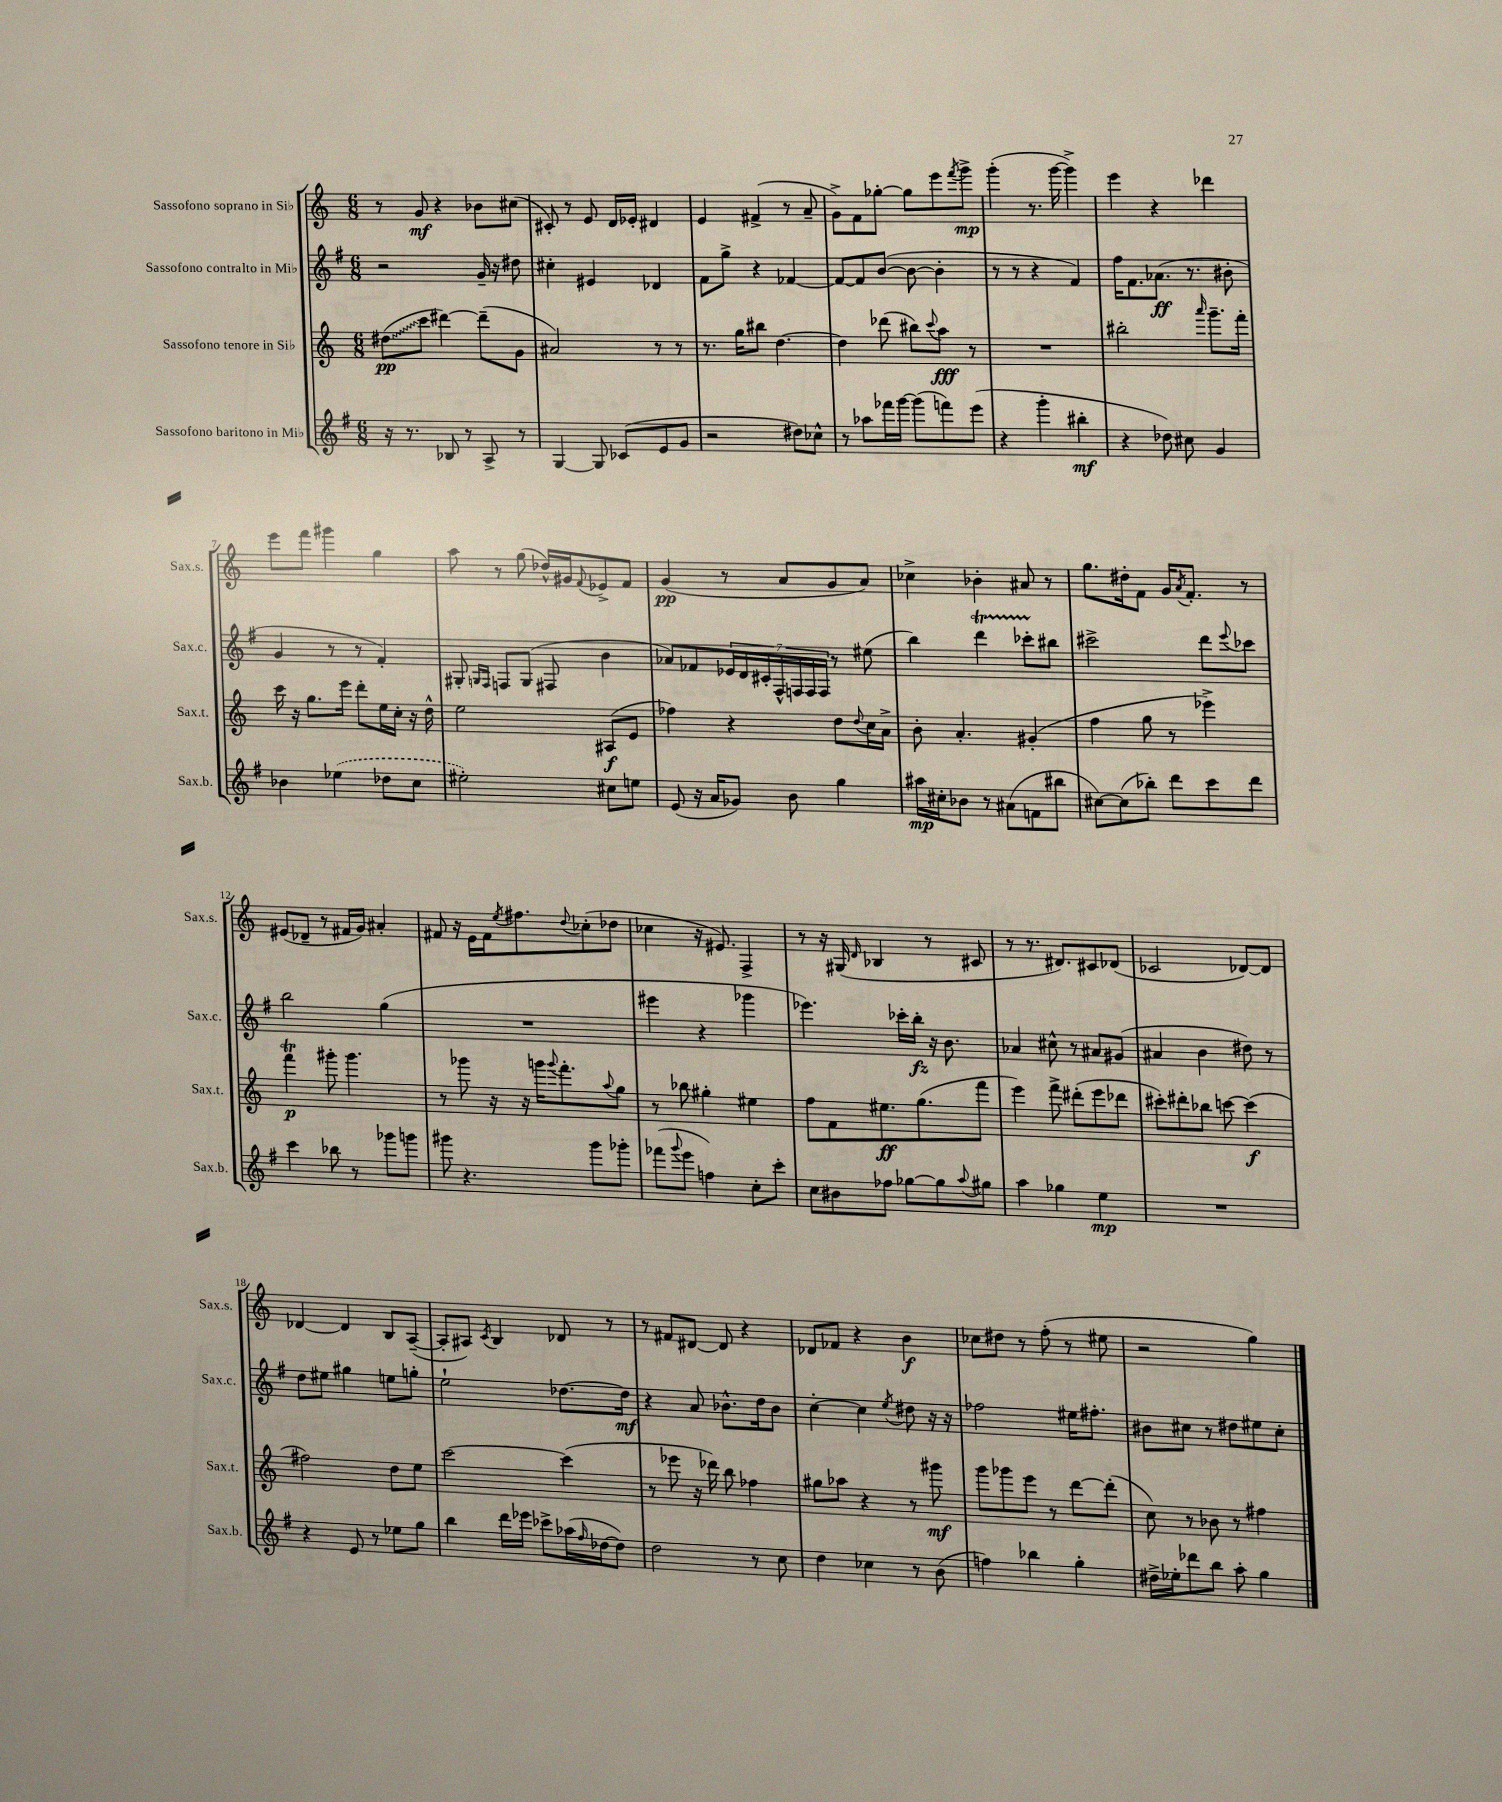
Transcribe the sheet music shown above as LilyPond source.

<<
\new StaffGroup <<
\new Staff = "s0" \with { instrumentName = "Sassofono soprano in Sib" shortInstrumentName = "Sax.s." } {
    \clef treble \key c \major \numericTimeSignature \time 6/8
    r8 g'8\mf r4 bes'8 cis''8( |
    cis'8-.) r8 e'8 d'16 ees'16-. dis'4 |
    e'4 fis'4->( r8 a'8-- |
    g'8->) f'8 ges''8~-. ges''8 e'''8 \acciaccatura { f'''8 } g'''8->\mp |
    g'''4-.( r8. g'''16~ g'''4->) |
    e'''4 r4 des'''4 |
    e'''8 f'''8 gis'''4 g''4 |
    a''8 r8 g''8( des''16-^) gis'16 \appoggiatura { f'8 } ees'8-> f'8 |
    g'4\pp( r8 a'8 g'8 a'8) |
    ces''4-> bes'4-. ais'8 r8 |
    g''8. dis''16-. f'8 g'16 \acciaccatura { a'8 } f'8.-. r8 |
    eis'8( des'8-- r8 fis'16 g'16) ais'4-. |
    fis'8 r16 e'16 fis'16 \acciaccatura { e''8 } fis''8. \appoggiatura { d''8 } ces''8-.( des''8 |
    ces''4 r16 eis'8.) f4-> |
    r8 r16 gis16( \grace { d'16 } bes4 r8 cis'8 |
    r8 r8. dis'8.) cis'8 des'8( |
    ces'2 des'8~) des'8 |
    des'4~ des'4 b8 a8~--( |
    a8-. ais8) \acciaccatura { c'8 } b4 des'8 r8 |
    r8 fis'8 dis'8~ dis'8 r4 |
    des'8 fes'8 r4 b'4\f |
    ces''8 dis''8 r8 f''8-.( r8 eis''8 |
    r2 g''4) \bar "|." |
}
\new Staff = "s1" \with { instrumentName = "Sassofono contralto in Mib" shortInstrumentName = "Sax.c." } {
    \clef treble \key g \major \numericTimeSignature \time 6/8
    r2 g'16-- r16 dis''8 |
    cis''4-. eis'4 des'4 |
    fis'8 g''8-> r4 fes'4~ |
    fes'8~ fes'8 b'8~( b'8~ b'4-. |
    r8 r8 r4 fis'4) |
    fis''16 fis'8. aes'8.\ff( r8. bis'8-. |
    g'4 r8 r8 fis'4-.) |
    gis8-. \grace { g16 fis16 } f8 g8( fis8 b'4 |
    aes'8) fes'8 \tuplet 7/4 { ees'16 d'16 cis'16-. fis16-^ f16 f16 f16 } r8 eis''8( |
    b''4) d'''4\startTrillSpan ces'''8-. bis''8\stopTrillSpan |
    cis'''2-> d'''8 \appoggiatura { e'''8 } ces'''8 |
    b''2 g''4( |
    R2. |
    eis'''4 r4 ges'''4 |
    ees'''4.) ces'''16-. b''16-.\fz r16 b'8. |
    aes'4 cis''8-^ r8 ais'8 gis'8( |
    ais'4 b'4 dis''8) r8 |
    d''8 eis''8 gis''4 e''8 g''8-. |
    e''2-! des''8.~ des''16\mf |
    r4 a'8 bes'8.-^ d''16 bes'8 |
    c''4~-. c''4 \acciaccatura { e''8 } dis''8 r16 r16 |
    fes''2 eis''16 fis''8.-. |
    bis'8 cis''8 r8 dis''8 eis''8 cis''8-. \bar "|." |
}
\new Staff = "s2" \with { instrumentName = "Sassofono tenore in Sib" shortInstrumentName = "Sax.t." } {
    \clef treble \key c \major \numericTimeSignature \time 6/8
    \once \override Glissando.style = #'zigzag dis''8\glissando\pp( c'''8 dis'''4~) dis'''8--( g'8 |
    ais'2) r8 r8 |
    r8. g''16 bis''8 d''4.~ |
    d''4 des'''8( bis''8) \appoggiatura { c'''8 } a''8\fff r8 |
    R2. |
    bis''2-. \grace { a'''16 } g'''8.-- f'''16-. |
    c'''16 r16 g''8. e'''16 d'''8-. e''16 c''16-. r16 d''16-^ |
    e''2 ais8\f( e'8 |
    fes''4) r4 d''8 \appoggiatura { d''8 } c''16 a'16-> |
    b'8-. a'4.-. gis'4-.( |
    f''4 g''8 r8 ees'''4->) |
    f'''4\trill\p gis'''8-. gis'''4. |
    r8 ges'''8 r16 r16 g'''16 \appoggiatura { g'''8 } f'''8.-. \appoggiatura { a''8 } g''8 |
    r8 bes''8 gis''4-. eis''4 |
    f''8 f'8 eis''8.\ff g''8.( f'''8 |
    e'''4) f'''8-> dis'''8-.( e'''8 des'''8 |
    cis'''8-.) dis'''8-. bes''8 c'''8~ c'''4\f( |
    fis''2) d''8 e''8 |
    c'''2~ c'''4( |
    r8 ees'''8 r16 des'''16) b''8 fes''4 |
    gis''8 aes''8 r4 r8 gis'''8\mf |
    g'''8 ges'''8 e'''8 r8 d'''8~ d'''8-.( |
    c''8) r8 bes'8 r8 fis''4 \bar "|." |
}
\new Staff = "s3" \with { instrumentName = "Sassofono baritono in Mib" shortInstrumentName = "Sax.b." } {
    \clef treble \key g \major \numericTimeSignature \time 6/8
    r16 r8. bes8 r8 a8-> r8 |
    g4~ g8 ces'8( e'8 g'8 |
    r2 dis''8) ces''8-^ |
    r8 aes''8 fes'''16 g'''16~ g'''8( f'''8) e'''8( |
    r4 g'''4-. bis''4-.\mf |
    r4 des''8) cis''8 g'4 |
    bes'4 \once \slurDashed ees''4( des''8 c''8 |
    eis''2-.) cis''8 e''8 |
    e'8( r16 a'16 ges'8) b'8 g''4 |
    ais''16\mp cis''16-. bes'8 r8 ais'8( f'8 bis''8 |
    cis''8~) cis''8( bes''8-.) d'''8 c'''8 d'''8 |
    c'''4 bes''8 r8 ges'''8 g'''8 |
    gis'''8 r4. gis'''8 ges'''8-. |
    fes'''8( \appoggiatura { g'''8 } e'''8 f''4) c''8-. c'''8-. |
    c''8 bis'8 fes''8 ges''8~ ges''8 \appoggiatura { a''8 } gis''8 |
    a''4 ges''4 e''4\mp |
    R2. |
    r4 e'8 r8 ees''8 g''8 |
    b''4 d'''16 ees'''16 ces'''8-> aes''16( \grace { fis''16 } des''16~ des''8) |
    d''2 r8 c''8 |
    d''4 ces''4 r8 b'8( |
    f''4) bes''4 g''4-. |
    dis''16-> ees''16-. des'''8 b''8 a''8-. g''4 \bar "|." |
}
>>
>>
